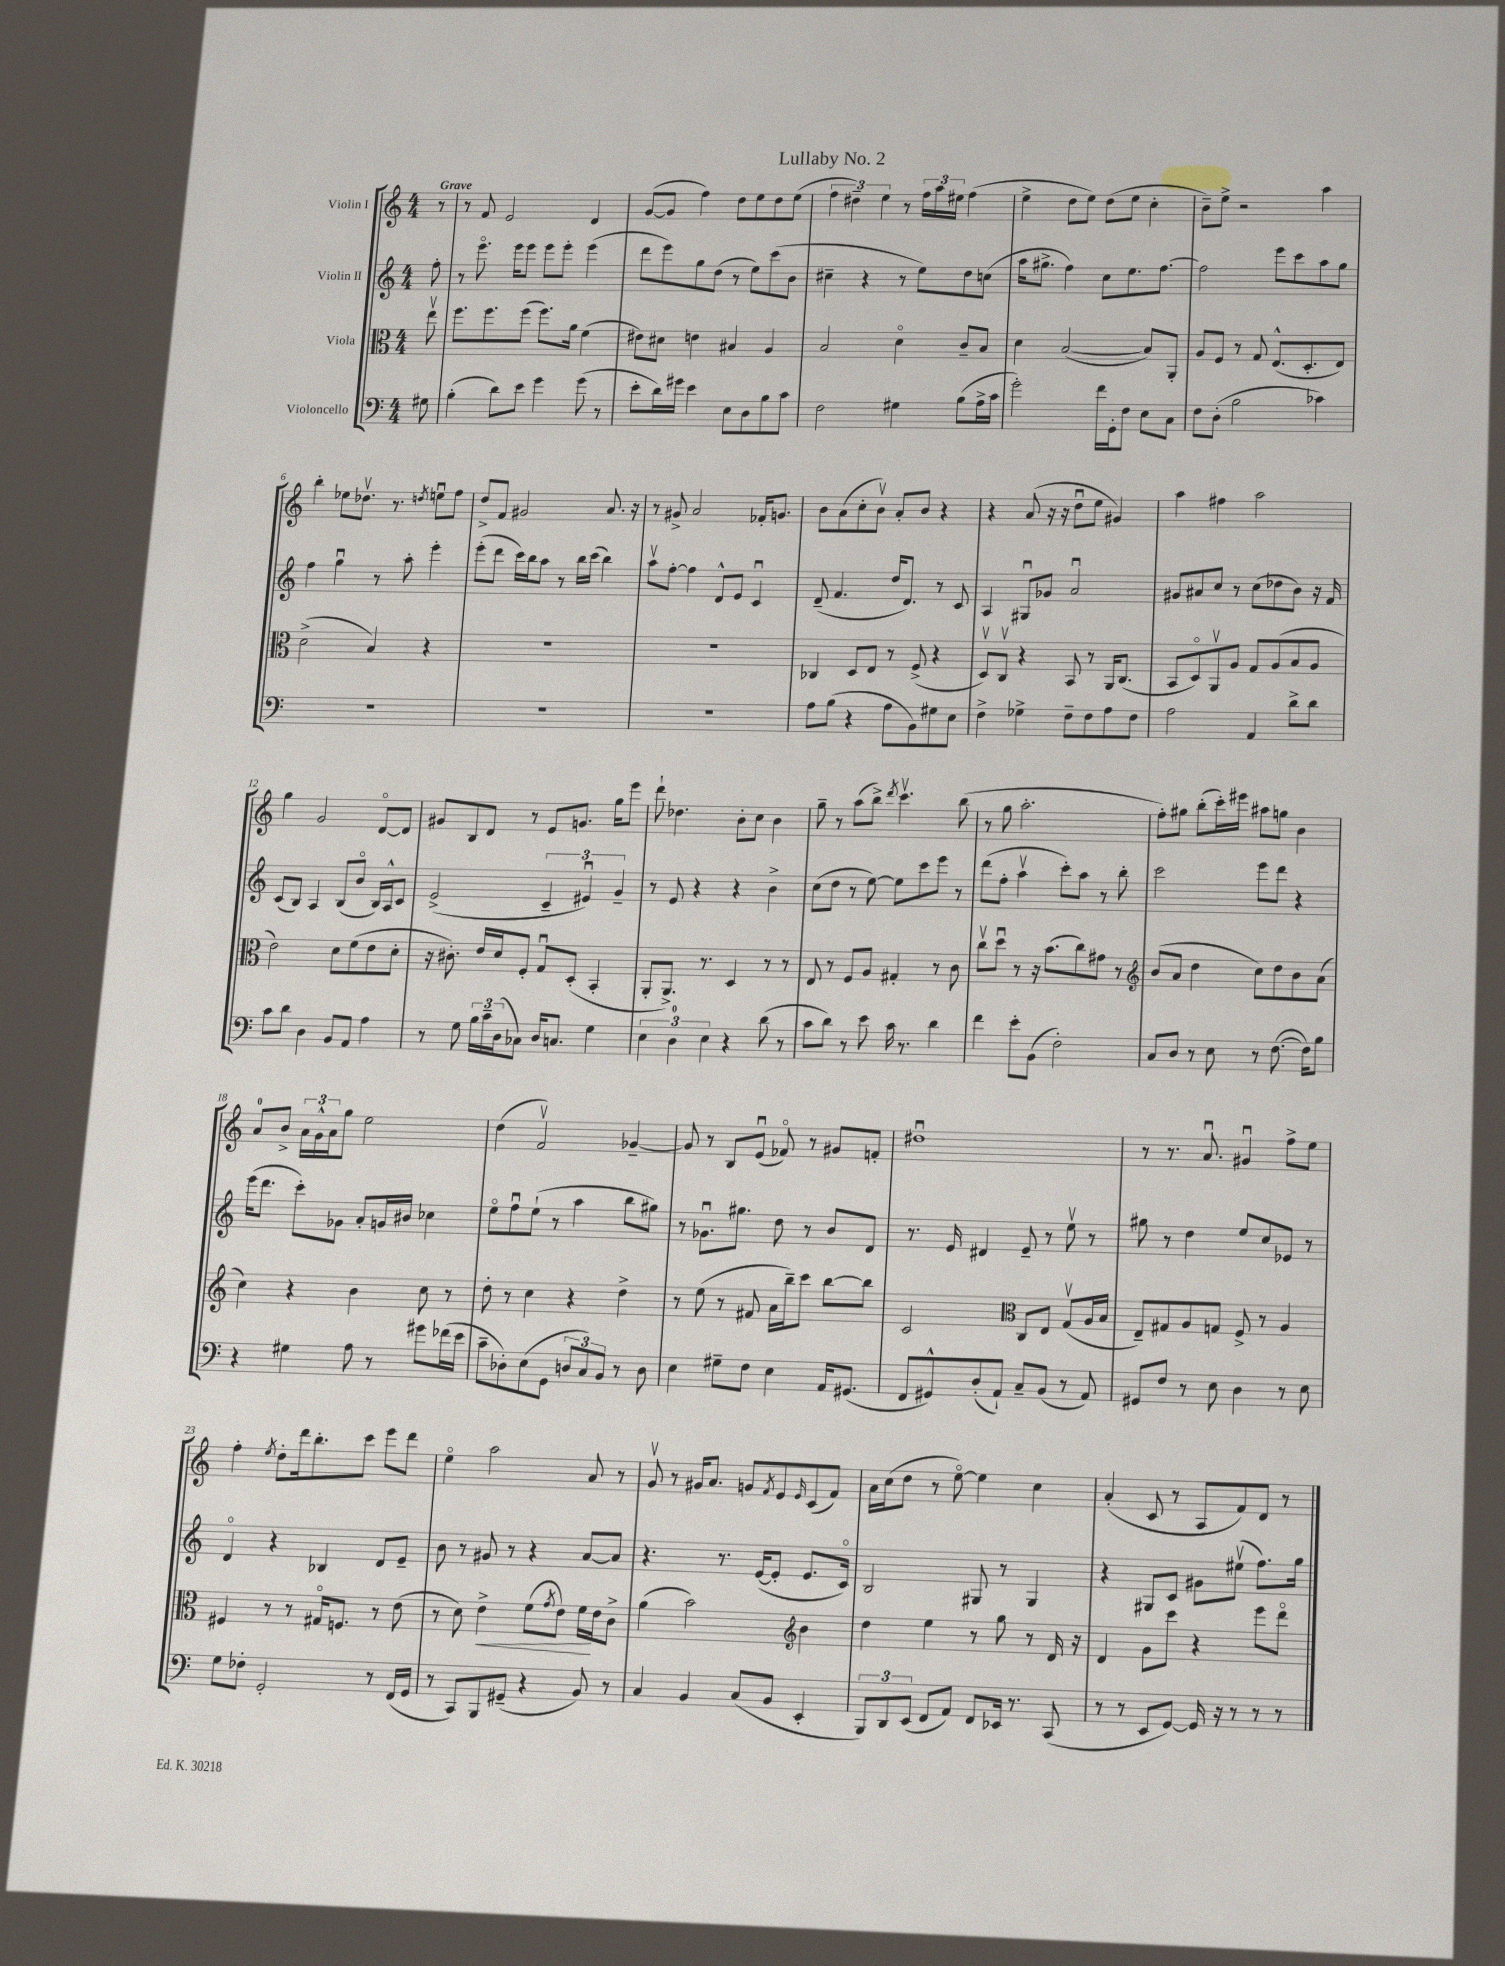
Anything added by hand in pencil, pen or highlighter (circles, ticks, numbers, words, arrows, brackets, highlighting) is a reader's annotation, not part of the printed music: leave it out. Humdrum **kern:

**kern	**kern	**kern	**kern
*staff4	*staff3	*staff2	*staff1
*clefF4	*clefC3	*clefG2	*clefG2
*k[]	*k[]	*k[]	*k[]
*M4/4	*M4/4	*M4/4	*M4/4
8G#\	8eev\	8ff'\	8r
=	=	=	=
(4B'\	8.ff\L	8r	8r
.	.	8.eeeo\	8f/
.	8.ff\	.	.
8d\L)	.	.	2e/
.	.	16eee\LK	.
8e\J	(8ff\J	8eee\J	.
4g\	8.ff\L)	8eee\L	.
.	.	8eee'\J	.
.	16a\Jk	.	.
(8g\	(4f\	(4eee\	4d/
8r	.	.	.
=	=	=	=
8e'\L	8e#\L)	8ddd\L	([8g/L
16d\L)	8d#\J	8eee\)	8g/]J
16g#\JJ	.	.	.
4e\	4e\	8gg\	4ff\)
.	.	(8dd\J	.
8E\L	4B#/	8r	8dd\L
8D\	.	8ee\L)	8ee\
8B\	4A/	(8ccc\	8dd\
8c\J	.	8b\J	(8ee\J
=	=	=	=
2F\	2B/	4cc#~\	6ff\
.	.	.	6dd#~\)
.	.	4r	.
.	.	.	6ee\
4G#\	4do\	8r	8r
.	.	8ee\L)	24ff\LL
.	.	.	24aa\
.	.	.	24ee#\JJ
(8B\L	8c~/L	8dd\	(4ff\
16A^\L	8B/J	(8cc\J	.
16c\JJ	.	.	.
=	=	=	=
2g'\)	4d\	16aa\LK	4ee^\
.	.	8.gg#^\J	.
.	([2B/	4ff\)	8dd\L
.	.	.	8ee\J)
16f\LL	.	8cc\L	(8dd\L
16GG'\J	.	.	.
8F\J	.	8.ee\	8ee\J
8E\L	8B/]L)	.	4cc'\
.	.	[8.ff\J	.
8C\J	8AA'/J	.	.
=	=	=	=
8F\L	8A/L	2ff\]	8b~\L)
(8D'\J	8F/J	.	8ee^\J
2B\	8r	.	2r
.	8G/	.	.
.	(8.E^^/L	8eee\L	.
.	.	8ccc\	.
.	8.D'/	.	.
4c-\)	.	8aa\	4aa\
.	8E/J)	8gg\J	.
=	=	=	=
1r	(2d^\	4ff\	4bb'\
.	.	4ggu\	8ee-\L
.	.	.	8.dd-v\J
.	4B/)	8r	.
.	.	.	8.r
.	.	8aa'\	.
.	.	.	8qdd/
.	4r	4eee'\	8eeu\L
.	.	.	8ff\J
=	=	=	=
1r	1r	(8eee'\L	8dd^/L
.	.	8ddd\J	8f/J
.	.	16ccc\LL)	2g#/
.	.	16bb\J	.
.	.	8aa\J	.
.	.	8r	.
.	.	16bb\LL	.
.	.	(16ccc\JJ	.
.	.	4bb\)	8.a/
.	.	.	16r
=	=	=	=
1r	1r	8aav\L	8r
.	.	[8ff'\J	8g#^/
.	.	4ff\]	2a/
.	.	8d^^/L	.
.	.	8e/J	.
.	.	4cu/	16f-'/LK
.	.	.	8.g/J
=	=	=	=
8A\L	4C-/	(8d~/	8b\L
(8B\J	.	4.f/	(8a\
4r	8D/L	.	8cc'\
.	8E/J	.	8bv\J)
8A\L	8r	16dd/LK	8a'/L
.	.	8.d/J)	.
8BB\)	(8F^/	.	8b/J
8G#\	4r	8r	4r
8E\J	.	8c/	.
=	=	=	=
4F^\	8Dv/L)	4A/	4r
.	8Cv/J	.	.
4G-^\	4r	8G#u/L	(8a/
.	.	8g-/J	16r
.	.	.	16r
8F~\L	8BB/	2au/	8ddu\L
8F\	8r	.	8ee\J
8A\	16AA/LK	.	4g#/)
.	(8.C/J	.	.
8F\J	.	.	.
=	=	=	=
2A\	8BB/L	8g#/L	4aa\
.	8Do/)	8a#/	.
.	8AAv/	8cc/J	4ff#\
.	8A/J	8r	.
4AA/	8G/L	(8cc\L	2aa\
.	(8A/	8dd-\	.
8d^\L	8B/	8b\J)	.
8d\J	8A/J	16r	.
.	.	16f/	.
=	=	=	=
8c\L	2e\)	(8c/L	4gg\
8d\J	.	8B/J)	.
4D\	.	4A/	2g/
8BB/L	8d\L	(8B/L	.
8AA/J	(8f\	8bo/J	.
4A\	8e\	16B/LL)	[8do/L
.	.	16A^^/J	.
.	8d'\J	8c/J	8d/]J
=	=	=	=
8r	16r	(2e^/	8g#/L
.	8.c#'\)	.	.
8G\	.	.	8B/
24B\LL	16e/LL	.	8d/J
24c~\	.	.	.
.	16d/J	.	.
(24D\J	.	.	.
8C-\J)	8F'/J	.	8r
16D/LK	8Gu/L	6c~/	8e/L
8.C/J	.	.	.
.	(8D'/J	.	8.g/J
.	.	6e#u/)	.
4G\	4BB'/	.	.
.	.	.	16gg\LK
.	.	6g~/	.
.	.	.	8eee\J
=	=	=	=
6E\	8AA'/L	8r	8ddd`\
.	8.AA^/J)	8e/	4.dd-\
6D\	.	.	.
.	.	4r	.
.	8.r	.	.
6E\	.	.	.
4r	4D/	4r	8b'\L
.	.	.	8cc\J
(8d\	8r	4b^\	4b\
8r	8r	.	.
=	=	=	=
8c\L	8E/	(8cc\L	8gg~\
8d\J)	8r	8dd\J	8r
8r	8F/L	8r	(8aa\L
8e\	8A/J	[8ee\)	8bb^\J)
.	.	.	8qddd/
16c\	4G#'/	8ee\]L	4.cccv\
8.r	.	.	.
.	.	8ccc\	.
4d\	8r	8eee\J	.
.	8c\	8r	(8bb\
=	=	=	=
4f\	8ccv\L	(8ddd\L	8r
.	8ddu\J	8ff'\J	8gg\
8e'\L	8r	4aav\	2.aa'\
(8BB\J	16r	.	.
.	(8.b\L	.	.
2F'\)	.	8ccc'\L)	.
.	8cc\)	8aa\J	.
.	8g#\J	8r	.
.	8r	8bb'\	.
=	=	=	=
*	*clefG2	*	*
8C/L	(8b/L	2ccc\	8ff'\L)
8D/J	8a/J	.	8gg#\J
8r	4dd\	.	(8bb'\L
8E\	.	.	16ccc'\L)
.	.	.	16eee#\JJ
8r	8cc\L)	8eee\L	8aa#\L
([8.F\	8dd\	8ddd\J	8gg\J
.	8b\	4r	4b\
16F\]LK)	.	.	.
8B\J	(8a\J	.	.
=	=	=	=
4r	4cc\)	(16eee\LK	8a/L
.	.	8.ddd\J	.
.	.	.	8b^/J
4G#\	4r	8ccc'\L)	24a\LL
.	.	.	24g^^\
.	.	.	24a\J
.	.	8g-\J	8gg\J
8A\	4b\	8a'/L	2ee\
8r	.	16g/L	.
.	.	16b#/JJ	.
8g#\L	8cc\	4cc-\	.
(16f-\L	8r	.	.
16e\JJ	.	.	.
=	=	=	=
8c~\L	8dd'\	8eeo\L	(4dd\
8D-'\)	8r	8ffu\	.
(8E\	4cc\	(8ee`\J	2fv/)
8GG\J	.	8r	.
12D/L	4r	4aa\	.
12C/)	.	.	.
12BB/J	.	.	.
8r	4dd^\	8bb\L	[4g-~/
8D\	.	8gg#\J)	.
=	=	=	=
4E\	8r	8r	8g-/]
.	(8ee\	8.g-u\L	8r
8G#~\L	8r	.	8B/L
.	.	8.gg#\J	.
8F\J	8f#/	.	(8eu/J
4E\	16a\LL	8dd\	8f-o/)
.	16bb~\J)	.	.
.	8ccc\J	8r	8r
16AA/LK	[8bb\L	8b/L	8g#/L
(8.GG#/J	.	.	.
.	8bb\]J	8d/J	8f'/J
=	=	=	=
8FF/L	2c/	8.r	1dd#u
8GG#^^/)	.	.	.
.	.	16e/	.
(8D'/	.	4d#/	.
8AA`/J)	.	.	.
*	*clefC3	*	*
8C~/L	8C/L	8e~/	.
(8BB/J	8E/J	8r	.
8r	(8Gv/L	8eev\	.
8AA/)	16A/L	8r	.
.	16B/JJ	.	.
=	=	=	=
8GG#/L	8E~/L)	8gg#\	8r
8F/J	8G#/	8r	8.r
8r	8A/	4dd\	.
.	.	.	8.au/
8E\	8G/J	.	.
4D\	8F^/	8ee/L	4g#u/
.	8r	8cc/	.
8r	4A/	8e-/J	8ff^\L
8E\	.	8r	8ee\J
=	=	=	=
8G\L	4F#/	4do/	4ff'\
8F-'\J	.	.	.
.	.	.	8qee/
2GG'/	8r	4r	8dd'\L
.	8r	.	16ddd\k
.	.	.	8.bb'\
.	16G#o/LK	4B-/	.
.	8.F/J	.	.
.	.	.	8ccc\J
8r	8r	8d/L	8eee\L
(16FF/LL	(8e\	8e~/J	8ddd\J
16GG/JJ	.	.	.
=	=	=	=
8r	8r	8b\	4eeo\
8CC/L)	8d\)	8r	.
8BBB/	4e^\	8g#/	2aa\
(8GG#~/J	.	8r	.
4r	(8f\L	4r	.
.	8qg/	.	.
.	8e\J)	.	.
8BB/)	16f\LL	[8a/L	8a/
.	16e\J	.	.
8r	8c^\J	8a/]J	8r
=	=	=	=
4C/	(4a\	4.r	8gv/
.	.	.	8r
4BB/	2b\)	.	16g#/LK
.	.	.	8.a/J
.	.	8.r	.
(8C/L	.	.	8g/L
.	.	([16e/LK	.
.	.	.	8qf/
8BB/J	.	8e'/]J	8e/
*	*clefG2	*	*
.	.	.	16qqe/
4EE'/	4b\	8.e/L	(8c/
.	.	.	8f/J)
.	.	16co/Jk)	.
=	=	=	=
12BBB/L)	4dd\	2B/	16a\LL
.	.	.	(16cc\J
12DD/	.	.	.
.	.	.	8dd\J
(12EE/J	.	.	.
8FF/L	4ee\	.	8r
8AA/J)	.	.	[8eeo\)
8FF/L	8r	8G#/	4ee\]
16EE-/Jk	8gg\	8r	.
8.r	.	.	.
.	8r	4G#/	4cc\
(8CC/	16d/	.	.
.	16r	.	.
=	=	=	=
8r	4d/	4r	(4a'/
8r	.	.	.
8EE/L	8g\L	8G#/L	8c/
[8GG/J)	8ccc\J	8c/J	8r
16GG/]	4r	8g#\L	8A/L
16r	.	.	.
8r	.	(8ee#v\J	8f/)
8r	8eee\L	8.ff\L)	8d/J
8r	8dddo\J	.	8r
.	.	16gg\Jk	.
==	==	==	==
*-	*-	*-	*-
